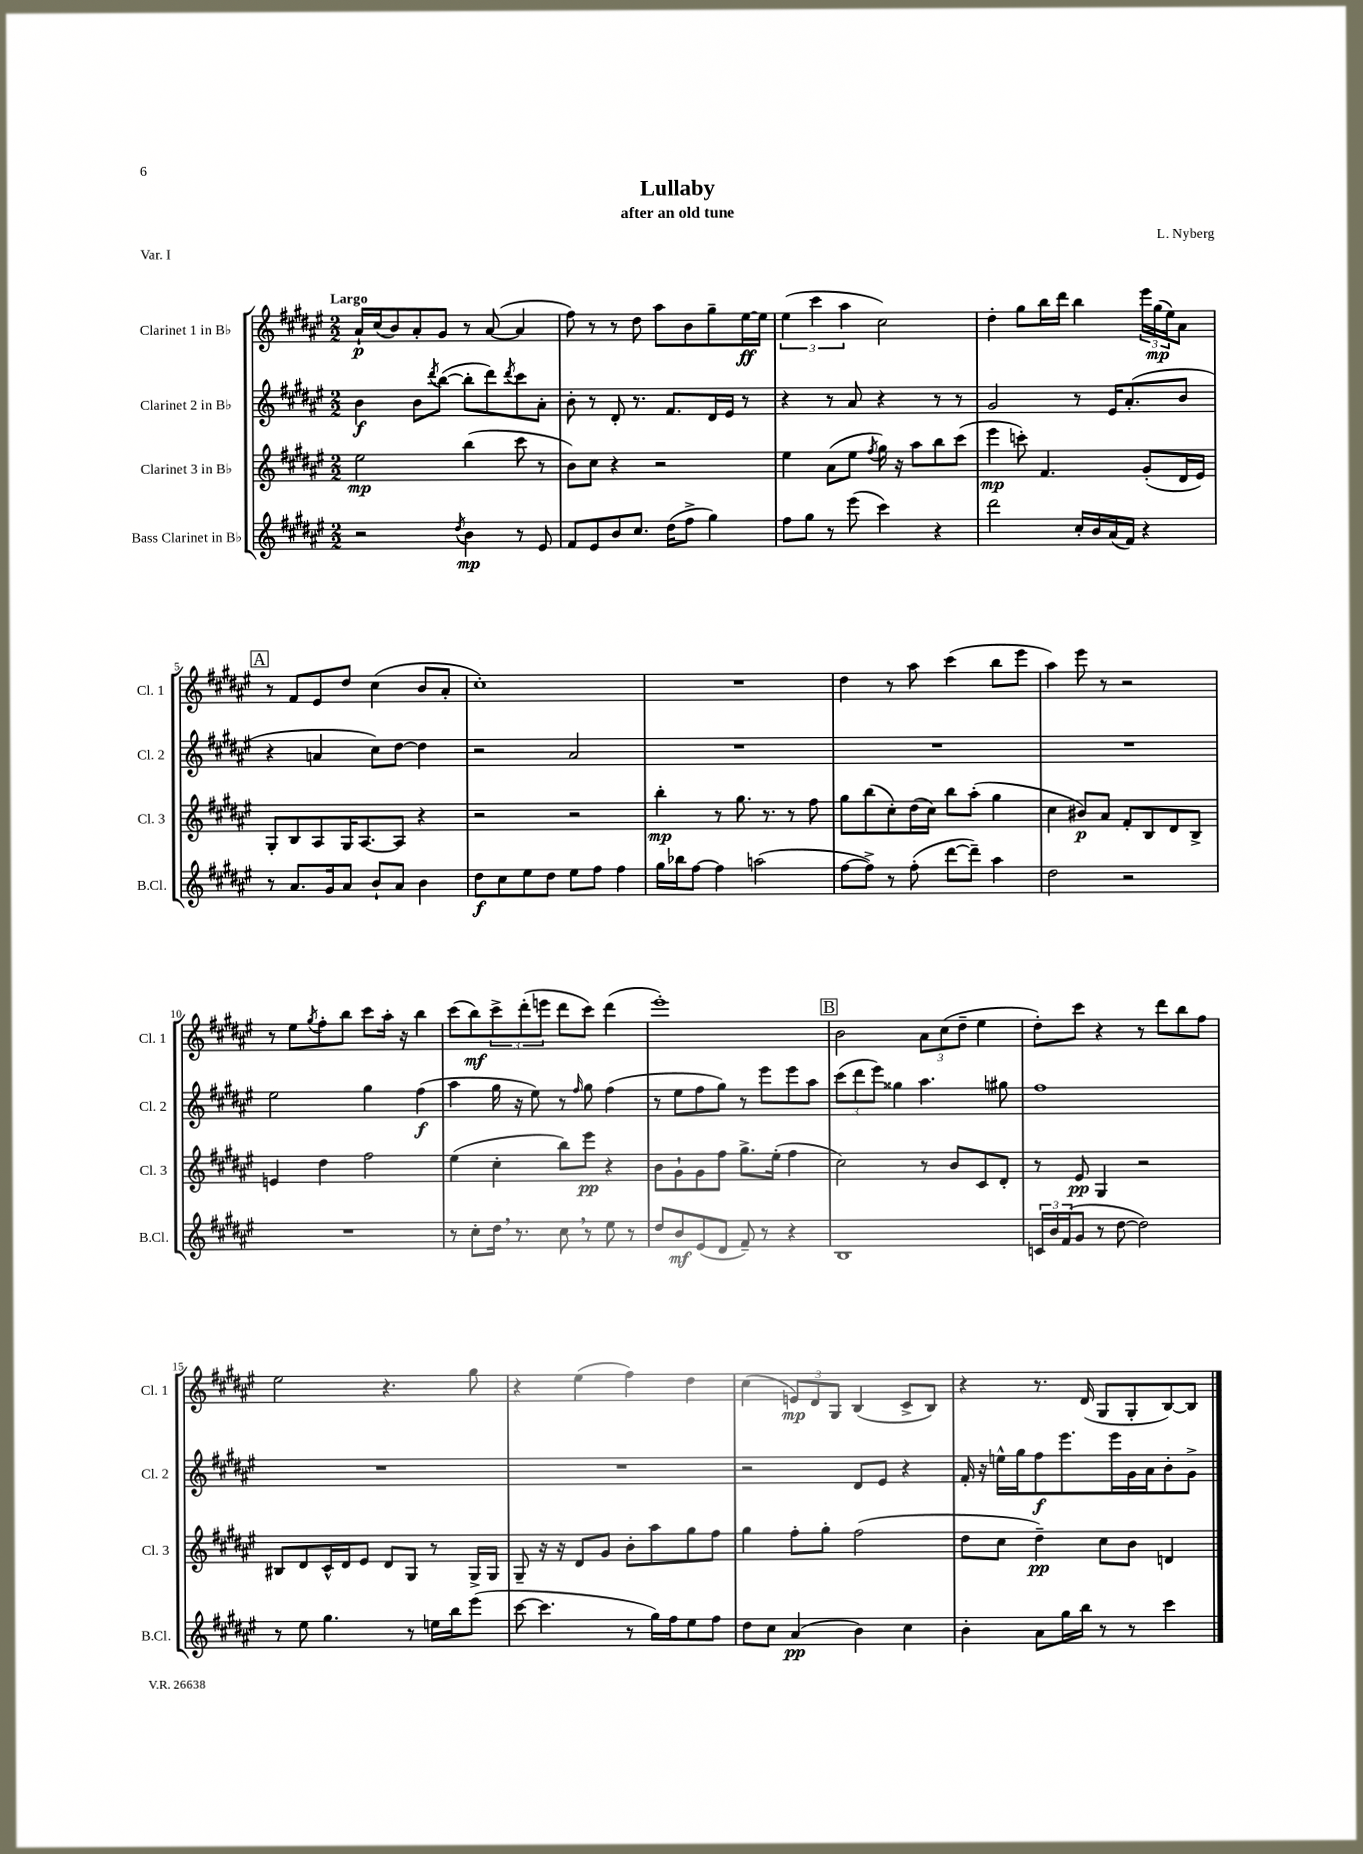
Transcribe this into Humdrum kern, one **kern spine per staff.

**kern	**kern	**kern	**kern
*staff4	*staff3	*staff2	*staff1
*clefG2	*clefG2	*clefG2	*clefG2
*k[f#c#g#d#a#e#]	*k[f#c#g#d#a#e#]	*k[f#c#g#d#a#e#]	*k[f#c#g#d#a#e#]
*M2/2	*M2/2	*M2/2	*M2/2
2r	2ee#	4b	16a#`
.	.	.	(16cc#
.	.	.	8b)
.	.	8b	8a#'
.	.	8qddd#	.
.	.	([8bb	8g#
8qdd#	.	.	.
4b	(4bb	8bb']	8r
.	.	8ddd#)	([8a#
.	.	8qddd#	.
8r	8ccc#	8ccc#	4a#]
8e#	8r	8a#'	.
=	=	=	=
8f#	8b)	8b'	8ff#)
8e#	8cc#	8r	8r
8b	4r	8d#'	8r
8.cc#	.	8.r	8dd#
.	2r	.	8aa#
(16dd#	.	8.f#	.
8ff#^	.	.	8b
4gg#)	.	16d#	8gg#~
.	.	16e#	.
.	.	8r	[16ee#
.	.	.	16ee#]
=	=	=	=
8ff#	4ee#	4r	(6ee#
8gg#	.	.	.
.	.	.	6ccc#
8r	(8a#	8r	.
.	.	.	6aa#
(8eee#	8ee#	8a#	.
.	8qff#	.	.
4ccc#)	16gg#)	4r	2cc#)
.	16r	.	.
.	8aa#	.	.
4r	8bb	8r	.
.	(8ccc#	8r	.
=	=	=	=
2ddd#	4eee#	2g#	4dd#'
.	8ccc')	.	8gg#
.	4.f#	.	16bb
.	.	.	16ddd#
16cc#'	.	8r	4bb
16b	.	.	.
(16a#	.	16e#	.
16f#)	.	(8.a#'	.
4r	(8g#'	.	24eee#
.	.	.	(24gg#
.	.	.	24ee#)
.	16d#	8b	8a#
.	16e#)	.	.
=	=	=	=
8r	8G#'	4r	8r
8.a#	8B	.	8f#
.	8A#	4a	8e#
16g#	.	.	.
8a#	16G#	.	8dd#
.	[8.A#	.	.
8b`	.	8cc#)	(4cc#
8a#	8A#]	[8dd#	.
4b	4r	4dd#]	8b
.	.	.	8a#'
=	=	=	=
8dd#	2r	2r	1cc#')
8cc#	.	.	.
8ee#	.	.	.
8dd#	.	.	.
8ee#	2r	2a#	.
8ff#	.	.	.
4ff#	.	.	.
=	=	=	=
16gg#	4bb'	1r	1r
16bb-	.	.	.
[8ff#	.	.	.
4ff#]	8r	.	.
.	8.gg#	.	.
(2aa	.	.	.
.	8.r	.	.
.	8r	.	.
.	8ff#	.	.
=	=	=	=
[8ff#	8gg#	1r	4dd#
8ff#^])	(8bb	.	.
8r	8cc#')	.	8r
(8ff#'	(16dd#	.	8aa#
.	16cc#)	.	.
[8ddd#	8bb	.	(4ccc#
8ddd#~])	(8aa#'	.	.
4aa#	4gg#	.	8bb
.	.	.	8eee#
=	=	=	=
2dd#	4cc#	1r	4aa#)
.	8b#)	.	8eee#
.	8a#	.	8r
2r	8f#'	.	2r
.	8B	.	.
.	8d#	.	.
.	8B^	.	.
=	=	=	=
1r	4e	2ee#	8r
.	.	.	8ee#
.	.	.	8qgg#
.	4dd#	.	8ff#'
.	.	.	8bb
.	2ff#	4gg#	8ccc#
.	.	.	16aa#'
.	.	.	16r
.	.	(4ff#	4bb
=	=	=	=
8r	(4ee#	4aa#	(8ccc#
8cc#'	.	.	8bb)
16dd#	4cc#'	16gg#	12ccc#^
8.r	.	16r	.
.	.	.	(12ddd#'
.	.	8ee#)	.
.	.	.	12eee
8cc#	8bb)	8r	8ddd#
.	.	16qqff#	.
8r	8eee#	8gg#	8ccc#)
8ee#	4r	(4ff#	(4ddd#
8r	.	.	.
=	=	=	=
8dd#	8b	8r	1eee#')
8b	8g#`	8ee#	.
(8e#	8g#	8ff#	.
8d#	8ff#	8gg#)	.
8f#~)	8.gg#^	8r	.
8r	.	8eee#	.
.	(16ee#'	.	.
4r	4ff#	8eee#	.
.	.	8aa#	.
=	=	=	=
1B	2cc#)	(12ccc#	2b
.	.	12ddd#	.
.	.	12eee#)	.
.	.	4gg##	.
.	8r	4.aa#	12a#
.	.	.	(12cc#
.	8b	.	.
.	.	.	12dd#~
.	8c#	.	4ee#
.	8d#'	8gg#	.
=	=	=	=
24c	8r	1ff#	8dd#')
24b	.	.	.
(24f#	.	.	.
8g#	8e#	.	8ccc#
8r	4G#	.	4r
[8dd#	.	.	.
2dd#])	2r	.	8r
.	.	.	8ddd#
.	.	.	8bb
.	.	.	8ff#
=	=	=	=
8r	8B#	1r	2ee#
8ee#	8d#	.	.
4.gg#	16c#^^	.	.
.	16d#	.	.
.	8e#	.	.
.	8d#	.	4.r
8r	8G#	.	.
16ee	8r	.	.
16bb	.	.	.
(8eee#	16G#^	.	8gg#
.	16G#	.	.
=	=	=	=
[8ccc#	8G#~	1r	4r
4.ccc#]	16r	.	.
.	16r	.	.
.	8d#	.	(4ee#
.	8g#	.	.
8r	8b'	.	4ff#)
16gg#)	8aa#	.	.
16ff#	.	.	.
8ee#	8gg#	.	4dd#
8ff#	8ff#	.	.
=	=	=	=
8dd#	4gg#	2r	(4cc#
8cc#	.	.	.
(4a#	8ff#'	.	12e)
.	.	.	12d#
.	8gg#'	.	.
.	.	.	12G#
4b)	(2ff#	8d#	(4B
.	.	8e#	.
4cc#	.	4r	8c#^
.	.	.	8B)
=	=	=	=
4b'	8dd#	16f#'	4r
.	.	16r	.
.	8cc#	16ee^^	.
.	.	16gg#	.
8a#	4dd#~)	8ff#	8.r
16gg#	.	8.eee#	.
16bb	.	.	(16d#
8r	8cc#	.	8G#
.	.	16eee#	.
8r	8b	16g#	8G#'
.	.	16a#	.
4ccc#	4d	8b'	[8B)
.	.	8g#^	8B]
==	==	==	==
*-	*-	*-	*-
